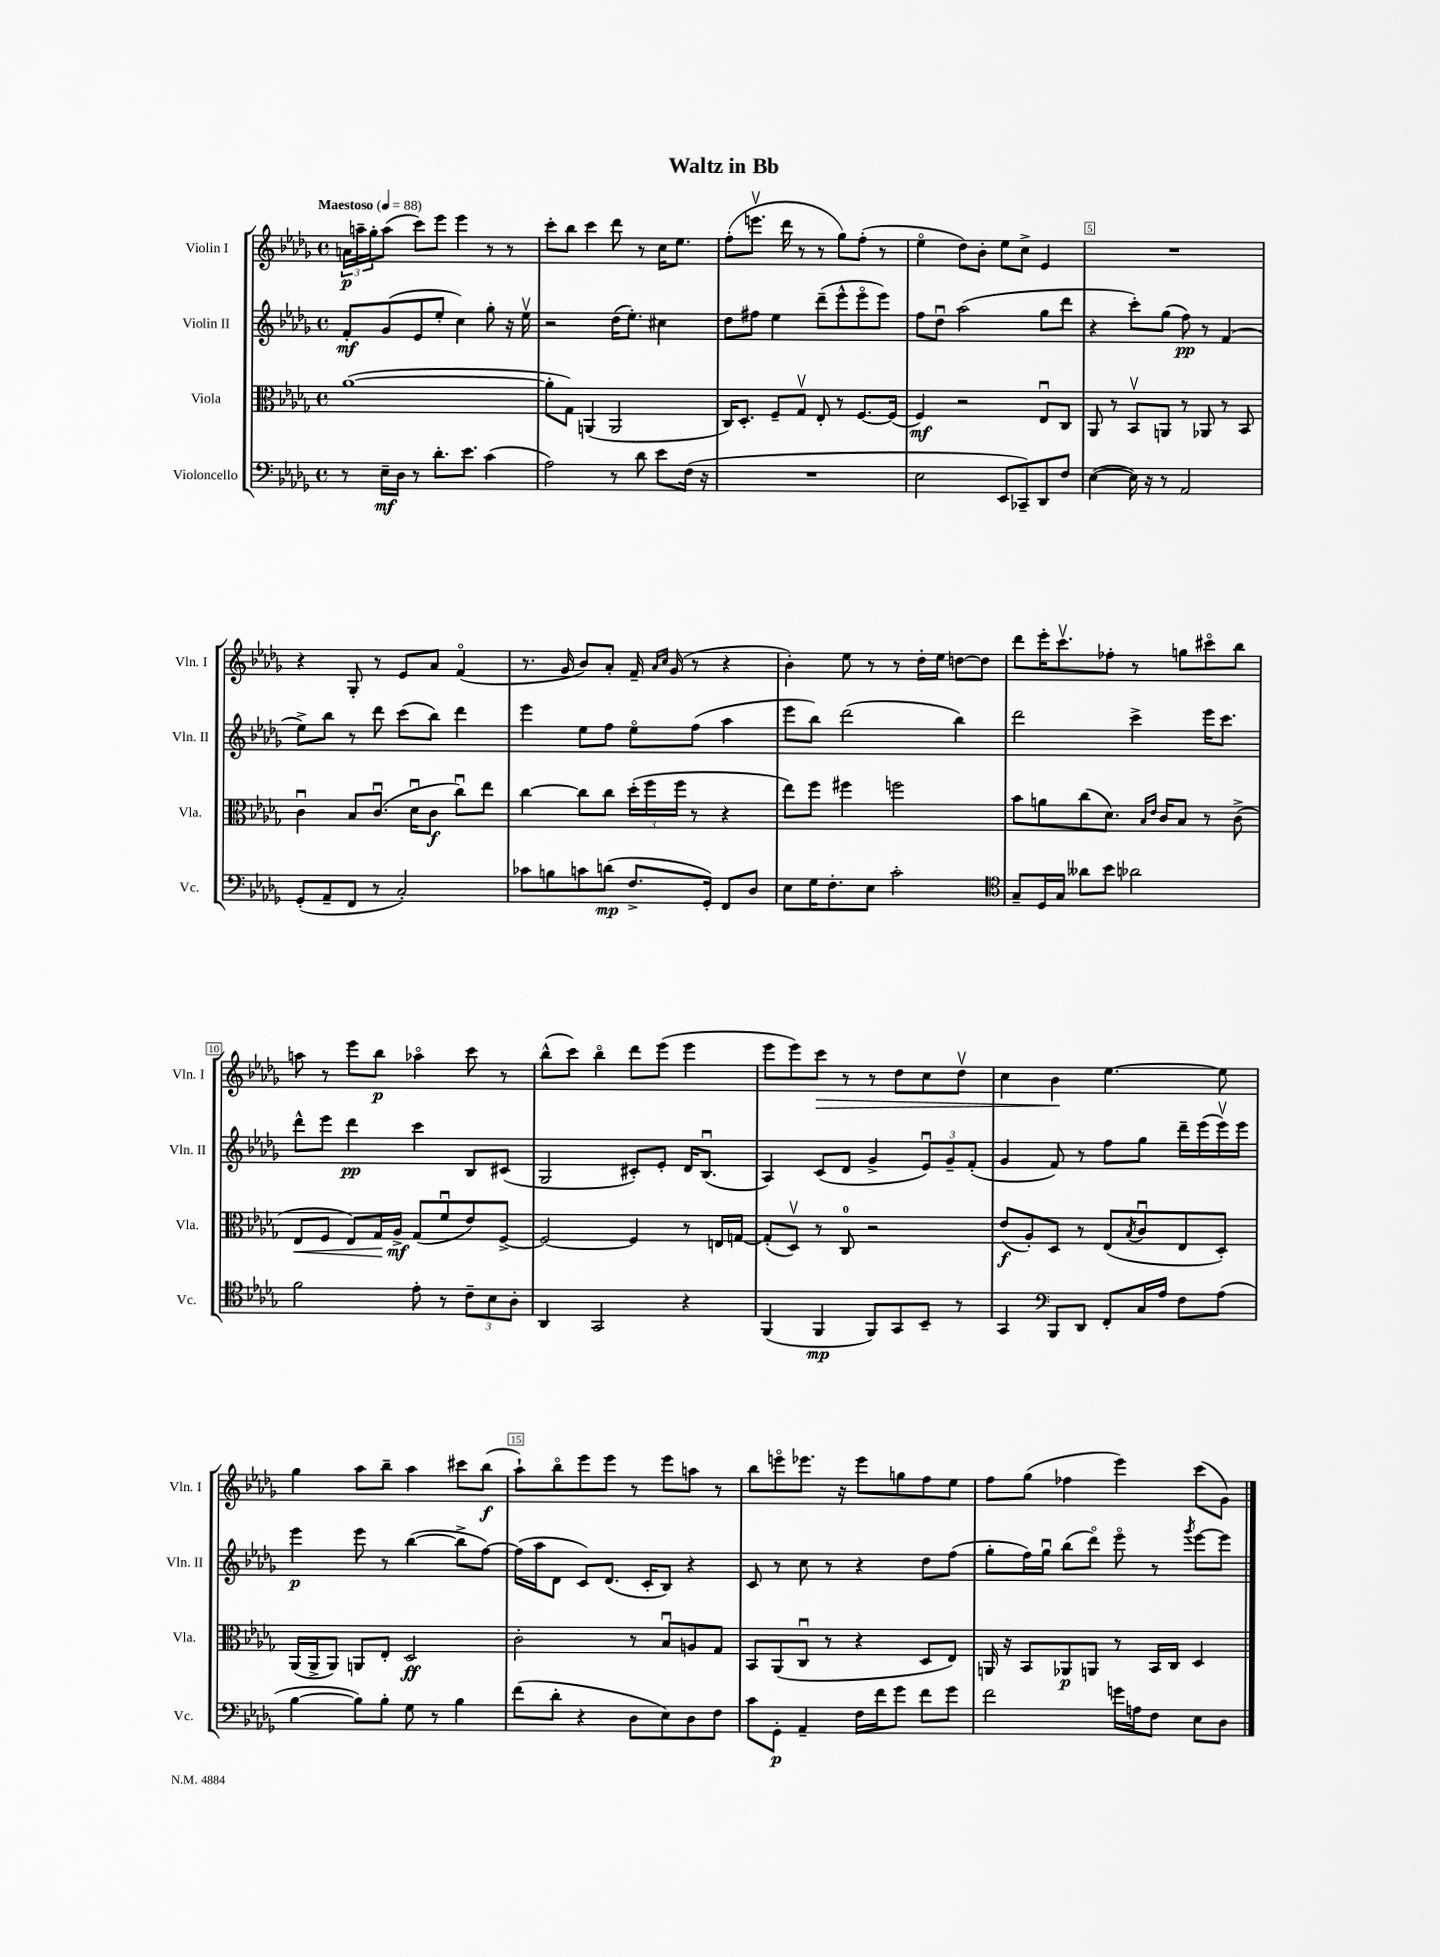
\header { title = "Waltz in Bb" }
<<
\new StaffGroup <<
\new Staff = "s0" \with { instrumentName = "Violin I" shortInstrumentName = "Vln. I" } {
    \clef treble \key des \major \defaultTimeSignature \time 4/4 \tempo "Maestoso" 4 = 88
    \tuplet 3/2 { a'16\p a''16-- ges''16-. } a''8( c'''8) ees'''8 ees'''4 r8 r8 |
    c'''8-. bes''8 c'''4 des'''8 r8 c''16 ees''8. |
    f''8-.( e'''8.\upbow des'''16 r8 r8 ges''8) f''8-.( r8 |
    ees''4\flageolet des''8) bes'8-. ees''8 c''8-> ees'4 |
    R1 |
    r4 ges8-. r8 ees'8 aes'8 f'4\flageolet( |
    r8. ges'16 bes'8) aes'8-. f'16-- \grace { aes'16 c''16 } ges'16( r8 r4 |
    bes'4-.) ees''8 r8 r8 des''16-. ees''16 d''8~ d''8 |
    des'''8 ees'''16-. c'''8.\upbow fes''8-. r8 g''8 cis'''8\flageolet bes''8 |
    a''8 r8 ees'''8 bes''8\p aes''4\flageolet c'''8 r8 |
    bes''8-^( c'''8) bes''4\flageolet des'''8 ees'''8( ees'''4 |
    ees'''8 ees'''8) c'''8\> r8 r8 des''8 c''8 des''8\upbow |
    c''4 bes'4\! ees''4.~ ees''8 |
    ges''4 aes''8 bes''8-- aes''4 cis'''8 bes''8\f( |
    aes''8-!) bes''8\flageolet ees'''8 ees'''8 r8 ees'''8 a''8 r8 |
    bes''8 e'''8\flageolet ees'''8. r16 ees'''8 g''8 f''8 ees''8 |
    f''8 ges''8( fes''4 ees'''4) c'''8( ges'8) \bar "|." |
}
\new Staff = "s1" \with { instrumentName = "Violin II" shortInstrumentName = "Vln. II" } {
    \clef treble \key des \major \defaultTimeSignature \time 4/4
    f'8-.\mf ges'8( ees'8 ees''8-. c''4) ges''8-. r16 ees''16\upbow |
    r2 des''16( ees''8.-.) cis''4 |
    des''8 fis''8 ees''4 des'''8--( ees'''8-^ ees'''8\flageolet ees'''8) |
    f''8 des''8\downbow aes''2( ges''8 des'''8 |
    r4 c'''8-.) ges''8( f''8\pp) r8 f'4( |
    ees''8->) bes''8 r8 des'''8 c'''8( bes''8) des'''4 |
    ees'''4 ees''8 f''8 ees''8\flageolet f''8( aes''4 |
    ees'''8 bes''8) des'''2( bes''4) |
    des'''2 c'''4-> ees'''16 c'''8. |
    des'''8-^ ees'''8 des'''4\pp c'''4 bes8 cis'8( |
    ges2 cis'8-.) ees'8-. des'16 bes8.\downbow( |
    aes4) c'8( des'8 ges'4-> \tuplet 3/2 { ees'8\downbow) ges'8-- f'8-.( } |
    ges'4 f'8) r8 f''8 ges''8 des'''16-- ees'''16( ees'''16\upbow) ees'''16 |
    ees'''4\p ees'''8 r8 bes''4~( bes''8-> f''8~) |
    f''16( aes''16 des'8 c'8) des'8.( c'16-. bes8) r4 |
    c'8 r8 c''8 r8 r4 des''8 f''8( |
    ges''8-. f''16) ges''16\downbow bes''8( des'''8\flageolet) ees'''8\flageolet r8 \acciaccatura { ges'''8 } ees'''8~ ees'''8 \bar "|." |
}
\new Staff = "s2" \with { instrumentName = "Viola" shortInstrumentName = "Vla." } {
    \clef alto \key des \major \defaultTimeSignature \time 4/4
    aes'1~( |
    aes'8-. ges8) a,4( a,2 |
    c16) des8.-. f8-- ges8\upbow ees8-. r8 f8.~ f16( |
    f4\mf) r2 ees8\downbow c8 |
    aes,8 r8 bes,8\upbow a,8 r8 aes,8 r8 bes,8 |
    c'4\downbow bes8 c'8.\downbow( des'16\downbow c'8\f c''8\downbow) ees''8 |
    c''4~ c''8 c''8 \tuplet 3/2 { des''16-.( f''16 f''16 } r8 r4 |
    ees''8) f''8 fis''4 f''2 |
    bes'8 a'8 c''8( des'8.) \grace { bes16 ees'16 } c'16 bes8 r8 c'8->( |
    ees8\< f8 ees8) ges16 aes16->\mf\! ges8( f'8\downbow ees'8) f8~-> |
    f2~ f4 r8 e16 g16~ |
    g8-.( des8\upbow) r8 c8-0 r2 |
    ees'8\f( aes8-.) des8 r8 ees8( \acciaccatura { bes8 } c'8\downbow ees8 des8-.) |
    aes,16( aes,16-> aes,8) a,8 ees8-. des2\ff |
    c'2-. r8 bes8\downbow a8 ges8 |
    bes,8 aes,8( c8\downbow r8 r4 des8 ees8) |
    a,16 r16 bes,8 aes,8\p a,8 r8 bes,16 c16 des4 \bar "|." |
}
\new Staff = "s3" \with { instrumentName = "Violoncello" shortInstrumentName = "Vc." } {
    \clef bass \key des \major \defaultTimeSignature \time 4/4
    r8 ees16--\mf des16 r8 des'8.-. ees'8. c'4( |
    aes2) r8 des'8 ees'8 f16( r16 |
    R1 |
    ees2 ees,8 ces,8--) des,8 f8 |
    ees4~( ees16) r16 r8 aes,2 |
    ges,8-.( aes,8-- f,8 r8 c2-.) |
    ces'8 b8 c'8 d'8\mp( f8.-> ges,16-.) f,8 des8 |
    ees8 ges16 f8.-. ees8 c'2-. |
    \clef tenor ges8-- des16 ges16 aeses'8 bes'8 aes'2 |
    f'2 ees'8-. r8 \tuplet 3/2 { c'8-- bes8 aes8-. } |
    aes,4 ges,2 r4 |
    f,4( f,4\mp f,8) ges,8 bes,8-- r8 |
    ges,4 \clef bass bes,,8 des,8 f,8-. c16 aes16 f8 aes8( |
    bes4~ bes8) bes8-. ges8 r8 bes4 |
    f'8( des'8-. r4 des8 ees8) des8 f8 |
    c'8 ges,8-.\p aes,4-- f16 f'16 ges'8 f'8 ges'8 |
    f'2 g'16 a16 f8 ees8 des8 \bar "|." |
}
>>
>>
\layout { \context { \Score \override BarNumber.break-visibility = ##(#f #t #t) barNumberVisibility = #(every-nth-bar-number-visible 5) \override BarNumber.stencil = #(make-stencil-boxer 0.1 0.3 ly:text-interface::print) } }
